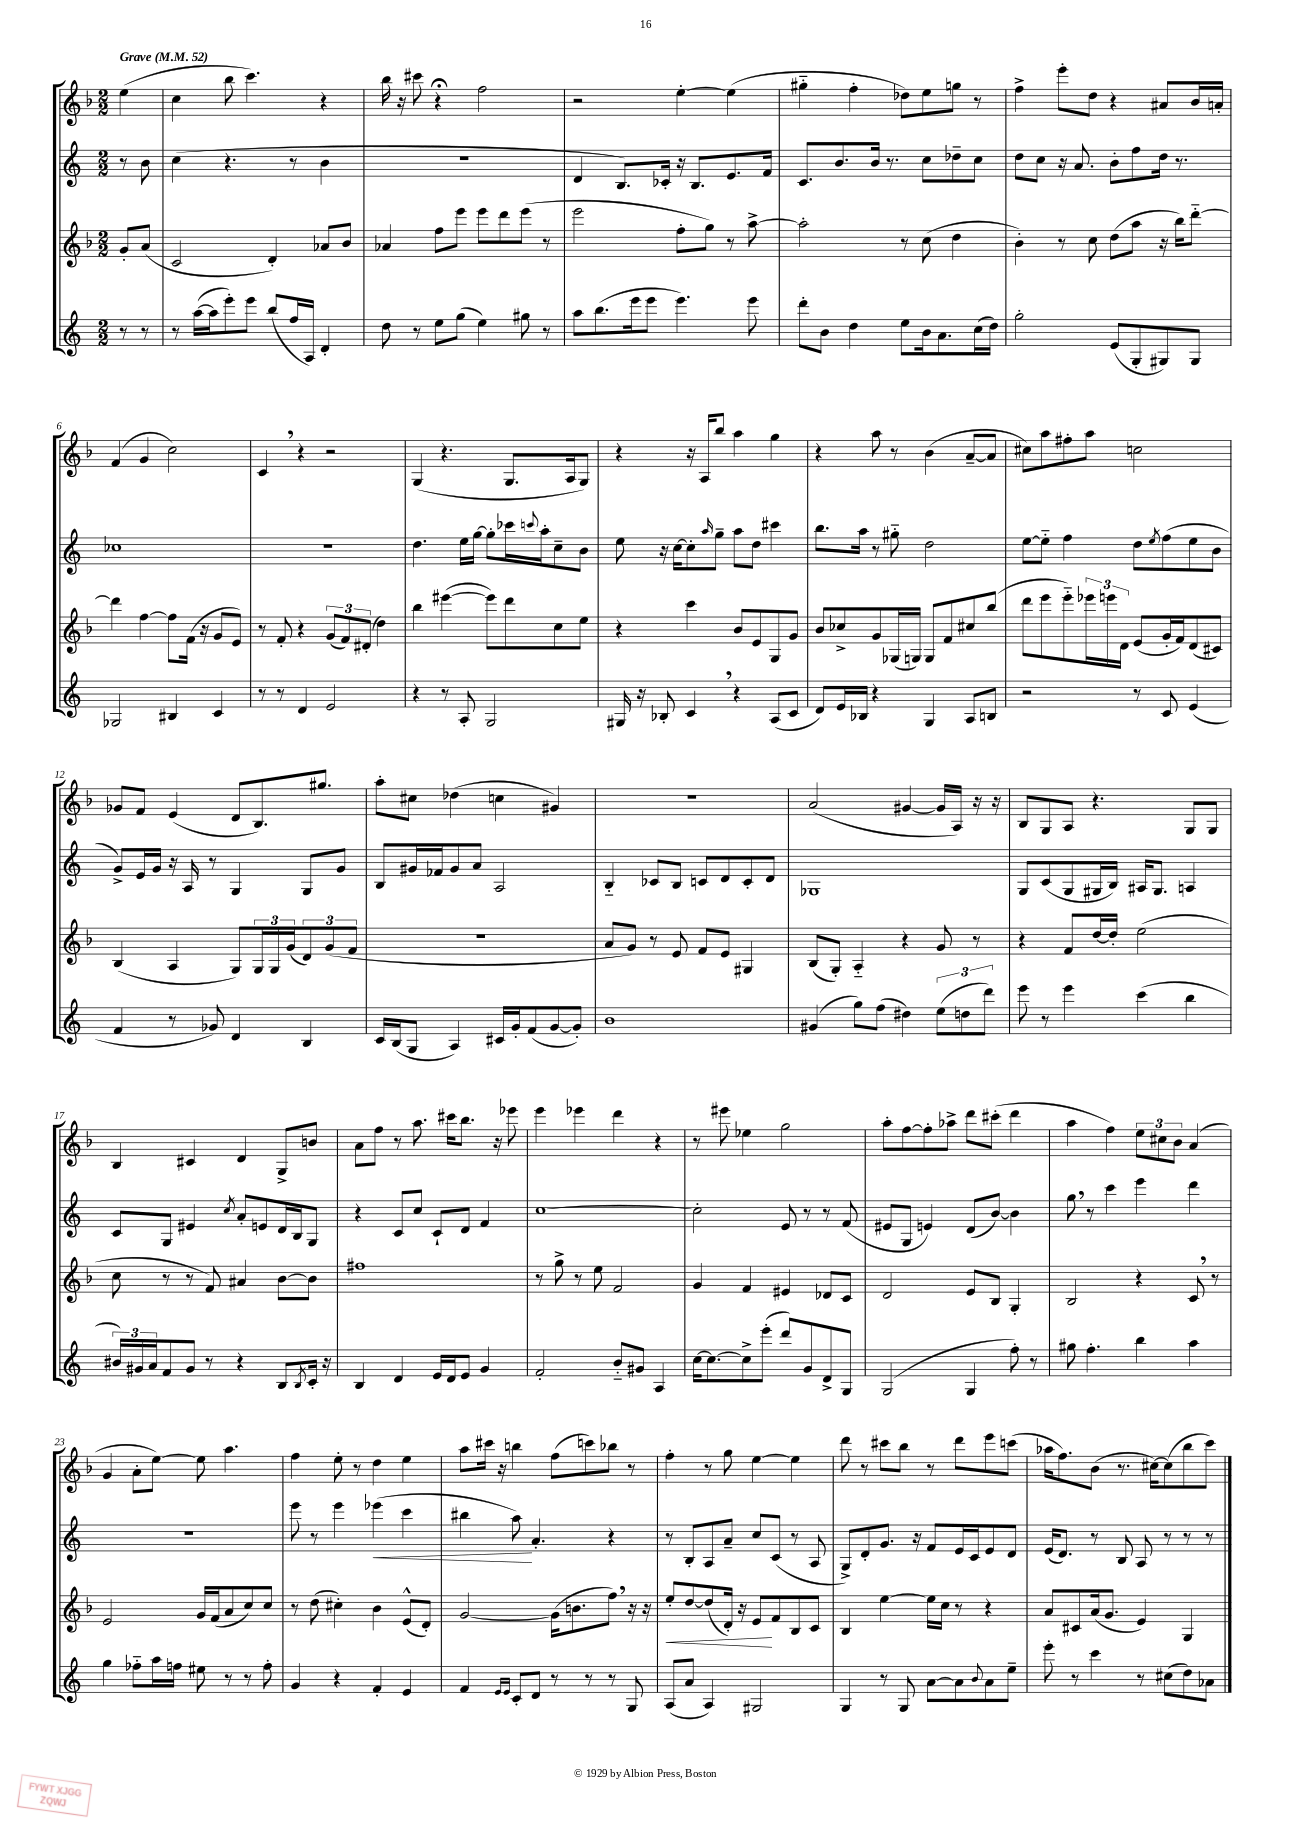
<<
\new StaffGroup <<
\new Staff = "s0" {
    \clef treble \key f \major \numericTimeSignature \time 2/2 \partial 4 \tempo "Grave" 4 = 52
    e''4( |
    c''4 bes''8 c'''4.) r4 |
    bes''16 r16 cis'''8 r4\fermata f''2 |
    r2 e''4~-. e''4( |
    gis''4-_ f''4-. des''8) e''8 g''8 r8 |
    f''4-> e'''8-. d''8 r4 ais'8 bes'16 a'16-. |
    f'4( g'4 c''2) |
    c'4 \breathe r4 r2 |
    g4( r4. g8. a16 g8) |
    r4 r16 a16 bes''8 a''4 g''4 |
    r4 a''8 r8 bes'4( a'8~-- a'8 |
    cis''8) a''8 fis''8-. a''8 c''2 |
    ges'8 f'8 e'4( d'8 bes8.) gis''8. |
    a''8-. cis''8 des''4( c''4 gis'4) |
    r1 |
    a'2( gis'4~ gis'16 a16) r16 r16 |
    bes8 g8 a8 r4. g8 g8 |
    bes4 cis'4 d'4 g8-> b'8 |
    a'8 f''8 r8 a''8. cis'''16 bes''8. r16 ees'''8 |
    e'''4 ees'''4 d'''4 r4 |
    r8 eis'''8 ees''4 g''2 |
    a''8-. f''8~ f''8-. aes''8-> d'''8 cis'''8-.( d'''4 |
    a''4 f''4) \tuplet 3/2 { e''8 cis''8 bes'8 } a'4( |
    g'4 a'8-. e''8~) e''8 a''4. |
    f''4 e''8-. r8 d''4 e''4 |
    a''8 cis'''16 r16 b''4 f''8( c'''8) bes''8 r8 |
    f''4-. r8 g''8 e''4~ e''4 |
    d'''8 r8 cis'''8 bes''8 r8 d'''8 e'''8 c'''8( |
    aes''16 f''8.) bes'8( r8. cis''16~) cis''8( bes''8 c'''8) \bar "|." |
}
\new Staff = "s1" {
    \clef treble \key c \major \numericTimeSignature \time 2/2 \partial 4
    r8 b'8 |
    c''4( r4. r8 b'4 |
    R1 |
    d'4 b8.) ces'16-. r16 b8. e'8. f'16 |
    c'8. b'8. b'16 r8. c''8 des''8-- c''8 |
    d''8 c''8 r16 a'8. b'8-. f''8 d''16 r8. |
    ces''1 |
    r1 |
    d''4. e''16 g''16~ g''8-. ces'''16 \appoggiatura { c'''8 } a''16-. c''8-- b'8 |
    e''8 r16 c''16~ c''8-. \grace { a''16 } g''8-- a''8 d''8 cis'''4 |
    b''8. a''16 r8 gis''8-_ d''2 |
    e''8~ e''8-_ f''4 d''8 \acciaccatura { e''8 } f''8( e''8 b'8 |
    g'8->) e'16 g'16 r16 a16 r8 g4 g8 g'8 |
    b8 gis'16 fes'16 gis'8 a'8 a2 |
    b4-_ ces'8 b8 c'8 d'8 c'8-. d'8 |
    ges1 |
    g8 c'8( g8 gis16 b16) ais16 gis8. a4 |
    c'8 g8 eis'4 \acciaccatura { c''8 } a'8-. e'8 d'16 b16 g8 |
    r4 c'8 c''8 c'8-! d'8 f'4 |
    c''1~ |
    c''2-. e'8 r8 r8 f'8( |
    eis'8 g8 e'4) d'8( b'8~) b'4 |
    g''8 \breathe r8 c'''4 e'''4 d'''4 |
    r1 |
    e'''8 r8 e'''4 ees'''4\<( c'''4 |
    bis''4 a''8\!) a'4.-. r4 |
    r8 b8-. a8 a'8-- c''8 c'8( r8 a8 |
    g8->) d'8-. g'8. r16 f'8 e'16 c'16 e'8 d'8 |
    e'16( d'8.) r8 b8 a8 r8 r8 r8 \bar "|." |
}
\new Staff = "s2" {
    \clef treble \key f \major \numericTimeSignature \time 2/2 \partial 4
    g'8-. a'8( |
    c'2 d'4-.) aes'8 bes'8 |
    aes'4 f''8 e'''8 e'''8 d'''8 e'''8( r8 |
    e'''2 f''8-. g''8) r8 a''8~-> |
    a''2-. r8 c''8( d''4 |
    bes'4-.) r8 c''8 d''8( a''8 r16 bes''16) d'''8~-_ |
    d'''4 f''4~ f''8 f'16( r16 g'8 e'8) |
    r8 f'8-. r4 \tuplet 3/2 { g'8( f'8) dis'8-.( } d''4) |
    bes''4 eis'''4~( eis'''8) d'''8 c''8 e''8 |
    r4 c'''4 bes'8 e'8 g8 g'8 |
    bes'8 ces''8-> g'8 ges16( g16) g8 f'8 cis''8 bes''8( |
    d'''8 e'''8 e'''8-_) \tuplet 3/2 { ees'''16 e'''16 d'16 } e'8( g'16-. f'16) d'8( cis'8) |
    bes4( a4 g8) \tuplet 3/2 { g16 g16 g'16( } \tuplet 3/2 { d'8) g'8( f'8 } |
    r1 |
    a'8 g'8) r8 e'8 f'8 e'8 gis4 |
    bes8( g8-.) a4-_ r4 g'8 r8 |
    r4 f'8 d''16~ d''16-. e''2( |
    c''8 r8 r8 f'8) ais'4 bes'8~ bes'8 |
    fis''1 |
    r8 g''8-> r8 e''8 f'2 |
    g'4 f'4 eis'4 des'8 c'8 |
    d'2 e'8 bes8 g4-. |
    bes2 r4 c'8 \breathe r8 |
    e'2 g'16 f'16( a'8 c''8) c''8 |
    r8 d''8( cis''4-.) bes'4 e'8-^( d'8-.) |
    g'2~ g'16( b'8. f''8) \breathe r16 r16 |
    e''8-.\< d''8~ d''8( d'16-.) r16 e'8\! f'8 bes8 c'8 |
    bes4 e''4~ e''16 c''16 r8 r4 |
    a'8 cis'8 a'16( g'8. e'4) g4 \bar "|." |
}
\new Staff = "s3" {
    \clef treble \key c \major \numericTimeSignature \time 2/2 \partial 4
    r8 r8 |
    r8 a''16~( a''16 e'''8-.) e'''8 b''8( f''16 a16) d'4-. |
    d''8 r8 e''8 g''8( e''4) gis''8 r8 |
    a''8 b''8.( e'''16 e'''8 e'''4.) e'''8 |
    d'''8-. b'8 d''4 e''8 b'16 a'8. c''16( d''16) |
    g''2-. e'8( g8-. gis8) gis8 |
    ges2 bis4 c'4 |
    r8 r8 d'4 e'2 |
    r4 r8 a8-. g2 |
    gis16 r16 bes8-. c'4 \breathe r4 a8( c'8 |
    d'8) e'16 bes16 r4 g4 a8 b8 |
    r2 r8 c'8 e'4( |
    f'4 r8 ges'8) d'4 b4 |
    c'16 b16( g8 a4) cis'16 g'16-. f'8( g'8~ g'8-.) |
    b'1 |
    gis'4( g''8) f''8( dis''4) \tuplet 3/2 { e''8( d''8 d'''8) } |
    e'''8 r8 e'''4 c'''4( b''4 |
    \tuplet 3/2 { bis'16) gis'16 a'16 } f'8 gis'8 r8 r4 b8 \acciaccatura { b8 } c'16-. r16 |
    b4 d'4 e'16 d'16 e'8 g'4 |
    f'2-. b'8-_ gis'8 a4 |
    c''16~ c''8.~ c''8-> e'''8-.( d'''8) g'8 d'8-> g8 |
    g2( g4 f''8-.) r8 |
    gis''8 f''4.-. b''4 a''4 |
    g''4 fes''8-_ a''16 f''16 eis''8 r8 r8 f''8-. |
    g'4 r4 f'4-. e'4 |
    f'4 \grace { e'16 e'16 } c'8-. d'8 r8 r8 r8 g8 |
    a8( a'8 a4) gis2 |
    g4 r8 g8 a'8~ a'8 \appoggiatura { b'8 } a'8 e''8-- |
    e'''8-. r8 c'''4 r8 cis''8( d''8) aes'8 \bar "|." |
}
>>
>>
